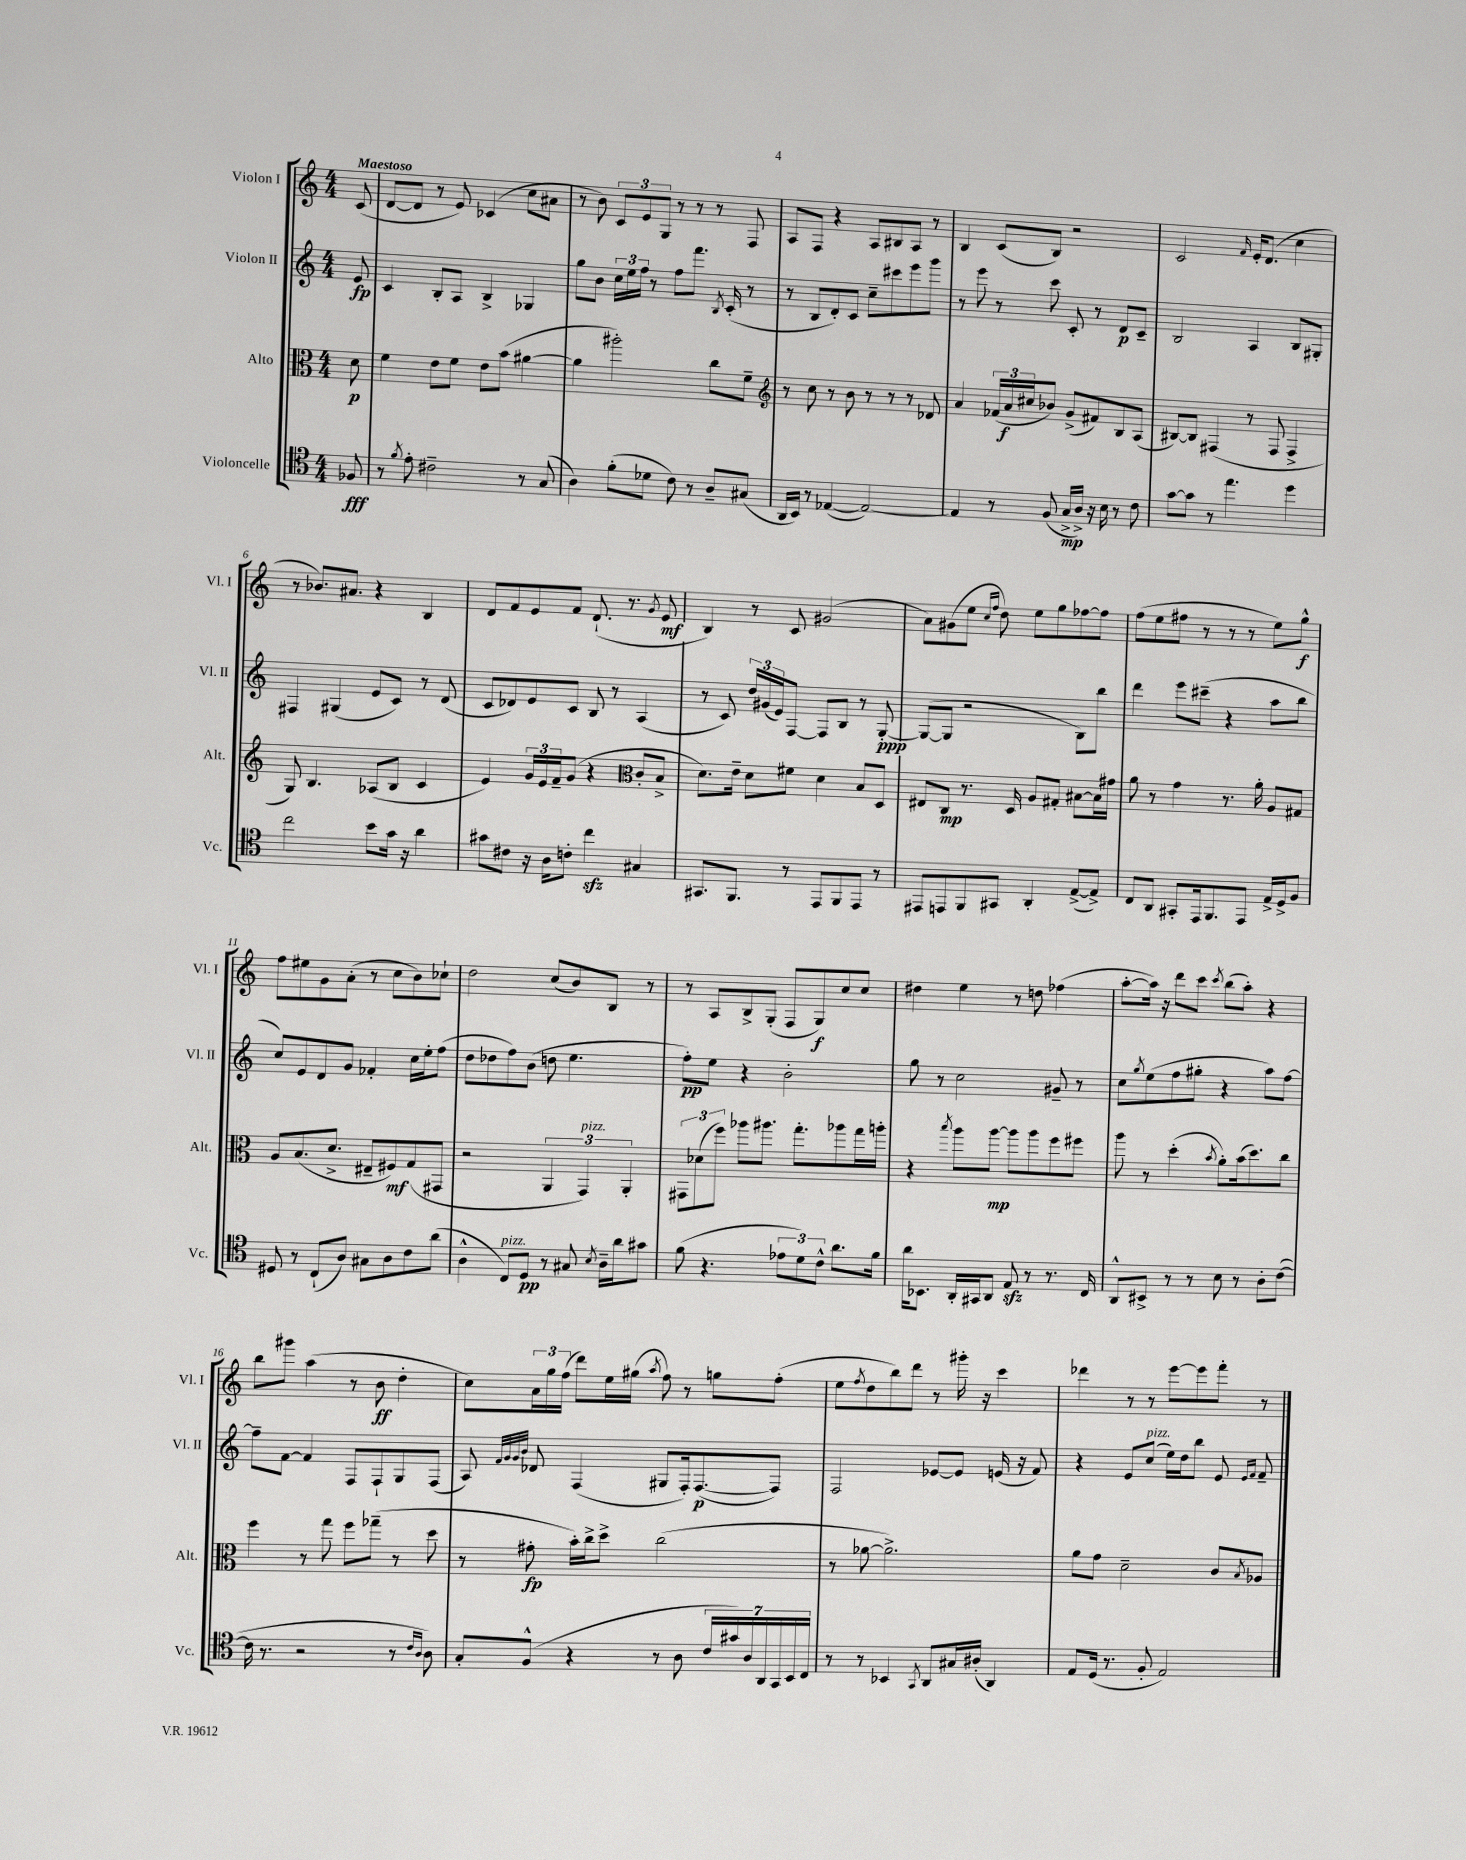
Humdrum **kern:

**kern	**kern	**kern	**kern
*staff4	*staff3	*staff2	*staff1
*clefC4	*clefC3	*clefG2	*clefG2
*k[]	*k[]	*k[]	*k[]
*M4/4	*M4/4	*M4/4	*M4/4
8F-	8d	8e	(8c
=	=	=	=
8r	4f	4c	[8d
8qf	.	.	.
8e'	.	.	8d]
2c#~	8e	8B'	8r
.	8f	8A	8e)
.	8e	4B^	(4c-
.	(8b	.	.
8r	[4a#	4G-	8cc
(8G	.	.	8a#
=	=	=	=
4A)	4a#]	8gg	8r
.	.	8b	8b)
(8f'	2aa#')	24cc	12c
.	.	24ee	.
.	.	24ff	12e
8d-	.	8r	.
.	.	.	12G
8c)	.	8ff	8r
8r	.	8.fff	8r
8A~	8cc	.	8r
.	.	8qB	.
.	.	(16c'	.
(8G#	8f~	8r	8F
=	=	=	=
*	*clefG2	*	*
16AA	8r	8r	8A
16BB)	.	.	.
8r	8cc	8B	8F
([4E-	8r	8d')	4r
.	8b	8c	.
2E-_)	8r	8cc~	8A
.	8r	8ccc#	8B#
.	8r	8eee	8A
.	8d-	8ggg	8r
=	=	=	=
4E-]	4a	8r	4B
.	.	8eee	.
8r	(24f-	8r	(8c
.	24a	.	.
.	24cc#	.	.
(8F	8b-)	8ccc	8B)
16G^	(8g^	8c'	2r
16A^)	.	.	.
16r	8f#)	8r	.
16B	.	.	.
8r	8B	8d	.
8c	(8A	8c~	.
=	=	=	=
[8g	[8B#)	2B	2c
8g]	8B#]	.	.
8r	(4F#	.	.
4.ee	.	.	.
.	.	.	16qqf
.	8r	4A	16e'
.	.	.	(8.d
.	8F#	.	.
4dd	4F#^	8B	4cc
.	.	8G#'	.
=	=	=	=
2cc	8G)	4F#	8r
.	4.B	.	8.b-)
.	.	(4G#	.
.	.	.	8.a#
8b	(8A-	8e	4r
16g	8B	8c)	.
16r	.	.	.
4a	4c	8r	4B
.	.	(8d	.
=	=	=	=
8g#	4e)	8c	8d
8c#	.	8d-)	8f
16r	24g	8e	8e
.	24e	.	.
16A	.	.	.
.	24f~	.	.
8c'	(8g	8c	8f
4cc	4r	8B	(8.d`
.	.	8r	.
.	.	.	8.r
*	*clefC3	*	*
4G#	8c'	(4A	.
.	.	.	8qg
.	8B^	.	8e
=	=	=	=
8.GG#	8.d)	8r	4B)
.	.	8c)	.
8.FF	16e~	.	.
.	8d	24dd	8r
.	.	(24g#	.
.	.	24e)	.
8r	8f#	[8F	8c
8EE	4d	8F]	(2g#
8FF	.	8B	.
8EE	8B	8r	.
8r	8D	[8G'	.
=	=	=	=
8EE#	8E#	(8G_	8a)
8EE	8C	8G]	(8g#
8FF	8.r	2r	8ee
.	.	.	16qqcc
.	.	.	16qqff
8GG#	.	.	8dd)
.	16D	.	.
4AA'	8A	.	8ee
.	8G#'	.	8gg
([8E^	[8B#	8B)	[8ff-
8E^])	16B#]	8bb	8ff-]
.	16g#	.	.
=	=	=	=
8C	8a	4ddd	(8ff
8AA	8r	.	8ee
8GG#'	4g	8eee	8ff#
16EE	.	(8ccc#~	8r
8.FF	.	.	.
.	8.r	4r	8r
8EE	.	.	8r
.	16a'	.	.
16E^	8A	8aa	8ee)
16D^	.	.	.
8F	8G#	8bb	8gg^^
=	=	=	=
8D#	8A	8cc)	8ff
8r	(8.B	8e	8ee#
(8C`	.	8d	8g
.	8.d^	.	.
8A)	.	8g	(8a'
8G#	8E#~	4f-'	8r
8A	8F#)	.	8cc
8c	(8G	16cc	8b)
.	.	16ee'	.
(8a	8GG#	(8ff	8cc-`
=	=	=	=
4A^^	2r	8dd	2dd
.	.	8dd-	.
8C)	.	8ff)	.
8D	.	(8b	.
8r	6AA	8dd	(8cc
8G#	.	4.ee	8b)
.	6GG)	.	.
8qB	.	.	.
16A~	.	.	8B
16a	.	.	.
.	6AA'	.	.
8g#	.	.	8r
=	=	=	=
(8f	12GG#	8ff')	8r
.	(12d-	.	.
4.r	.	8ee	8A
.	12ff)	.	.
.	8aa-	4r	8B^
.	8.aa#	.	(8G'
12e-	.	2b'	8F
.	8.gg'	.	.
12d)	.	.	.
.	.	.	8G)
12c^^	.	.	.
8.a	8aa-	.	8cc
.	16gg	.	8cc
16f	16aa'	.	.
=	=	=	=
16a	4r	8gg	4dd#
8.BB-	.	.	.
.	.	8r	.
.	8qbb	.	.
16AA'	8aa	2cc	4ee
16GG#	.	.	.
8AA	[8aa	.	.
8E	8aa]	.	8r
8r	8aa	.	8dd
8.r	8ff	8g#~	(4ff-
.	8ff#	8r	.
16C	.	.	.
=	=	=	=
8AA^^	8aa	8cc	[8aa'
.	.	8qgg	.
8BB#^	8r	(8ee	16aa])
.	.	.	16r
8r	(4dd'	8ff	8ddd
8r	.	8gg#'	8ccc
.	8qb	.	8qccc
8B	8a')	4r	(8bb
8r	(16b	.	8aa')
.	8.dd)	.	.
8A'	.	8aa)	4r
([8c	8cc	[8ff	.
=	=	=	=
16c]	4ff	8ff~]	8bb
8.r	.	.	.
.	.	[8f	8ggg#
2r	8r	4f]	(4aa
.	8gg	.	.
.	8ff	8F	8r
.	(8gg-~	8F`	8b
8r	8r	8G	4dd'
16qqc	.	.	.
16qqA	.	.	.
8A)	8dd	(8F	.
=	=	=	=
8G'	8r	8A)	8cc)
.	.	32qqf	.
.	.	32qqg	.
.	.	32qqg	.
.	.	32qqb	.
(8F^^	8g#'	8d-	24a
.	.	.	24gg
.	.	.	(24ff
4r	16b')	(4F	8ddd)
.	16cc^	.	.
.	8dd^	.	16ee
.	.	.	(16gg#
.	.	.	8qaa
8r	(2cc	8G#	8ff)
8A	.	16F')	8r
.	.	([8.F	.
28c	.	.	8gg
28g#)	.	.	.
28A	.	.	.
28AA	.	.	.
.	.	8F])	(8ff'
28GG	.	.	.
28BB	.	.	.
28C	.	.	.
=	=	=	=
8r	8r	2F	8ee
.	.	.	8qff
8r	[8a-	.	8dd
4BB-	2.a-^])	.	8bb)
.	.	.	8ddd
8qGG	.	.	.
8AA	.	[8e-	8r
16G#	.	8e-]	16ggg#'
(16A#'	.	.	16r
4AA)	.	(16e	4ccc
.	.	16r	.
.	.	8f)	.
=	=	=	=
8E	8a	4r	4ddd-
(16D	8g	.	.
8.r	.	.	.
.	2d~	8e	8r
8F'	.	(8cc	8r
2E)	.	16ee)	[8eee
.	.	16dd	.
.	.	8bb	8eee]
.	8c	8e	8fff'
.	.	16qqe	.
.	8qB	16qqf	.
.	8A-	8f~	8r
==	==	==	==
*-	*-	*-	*-
